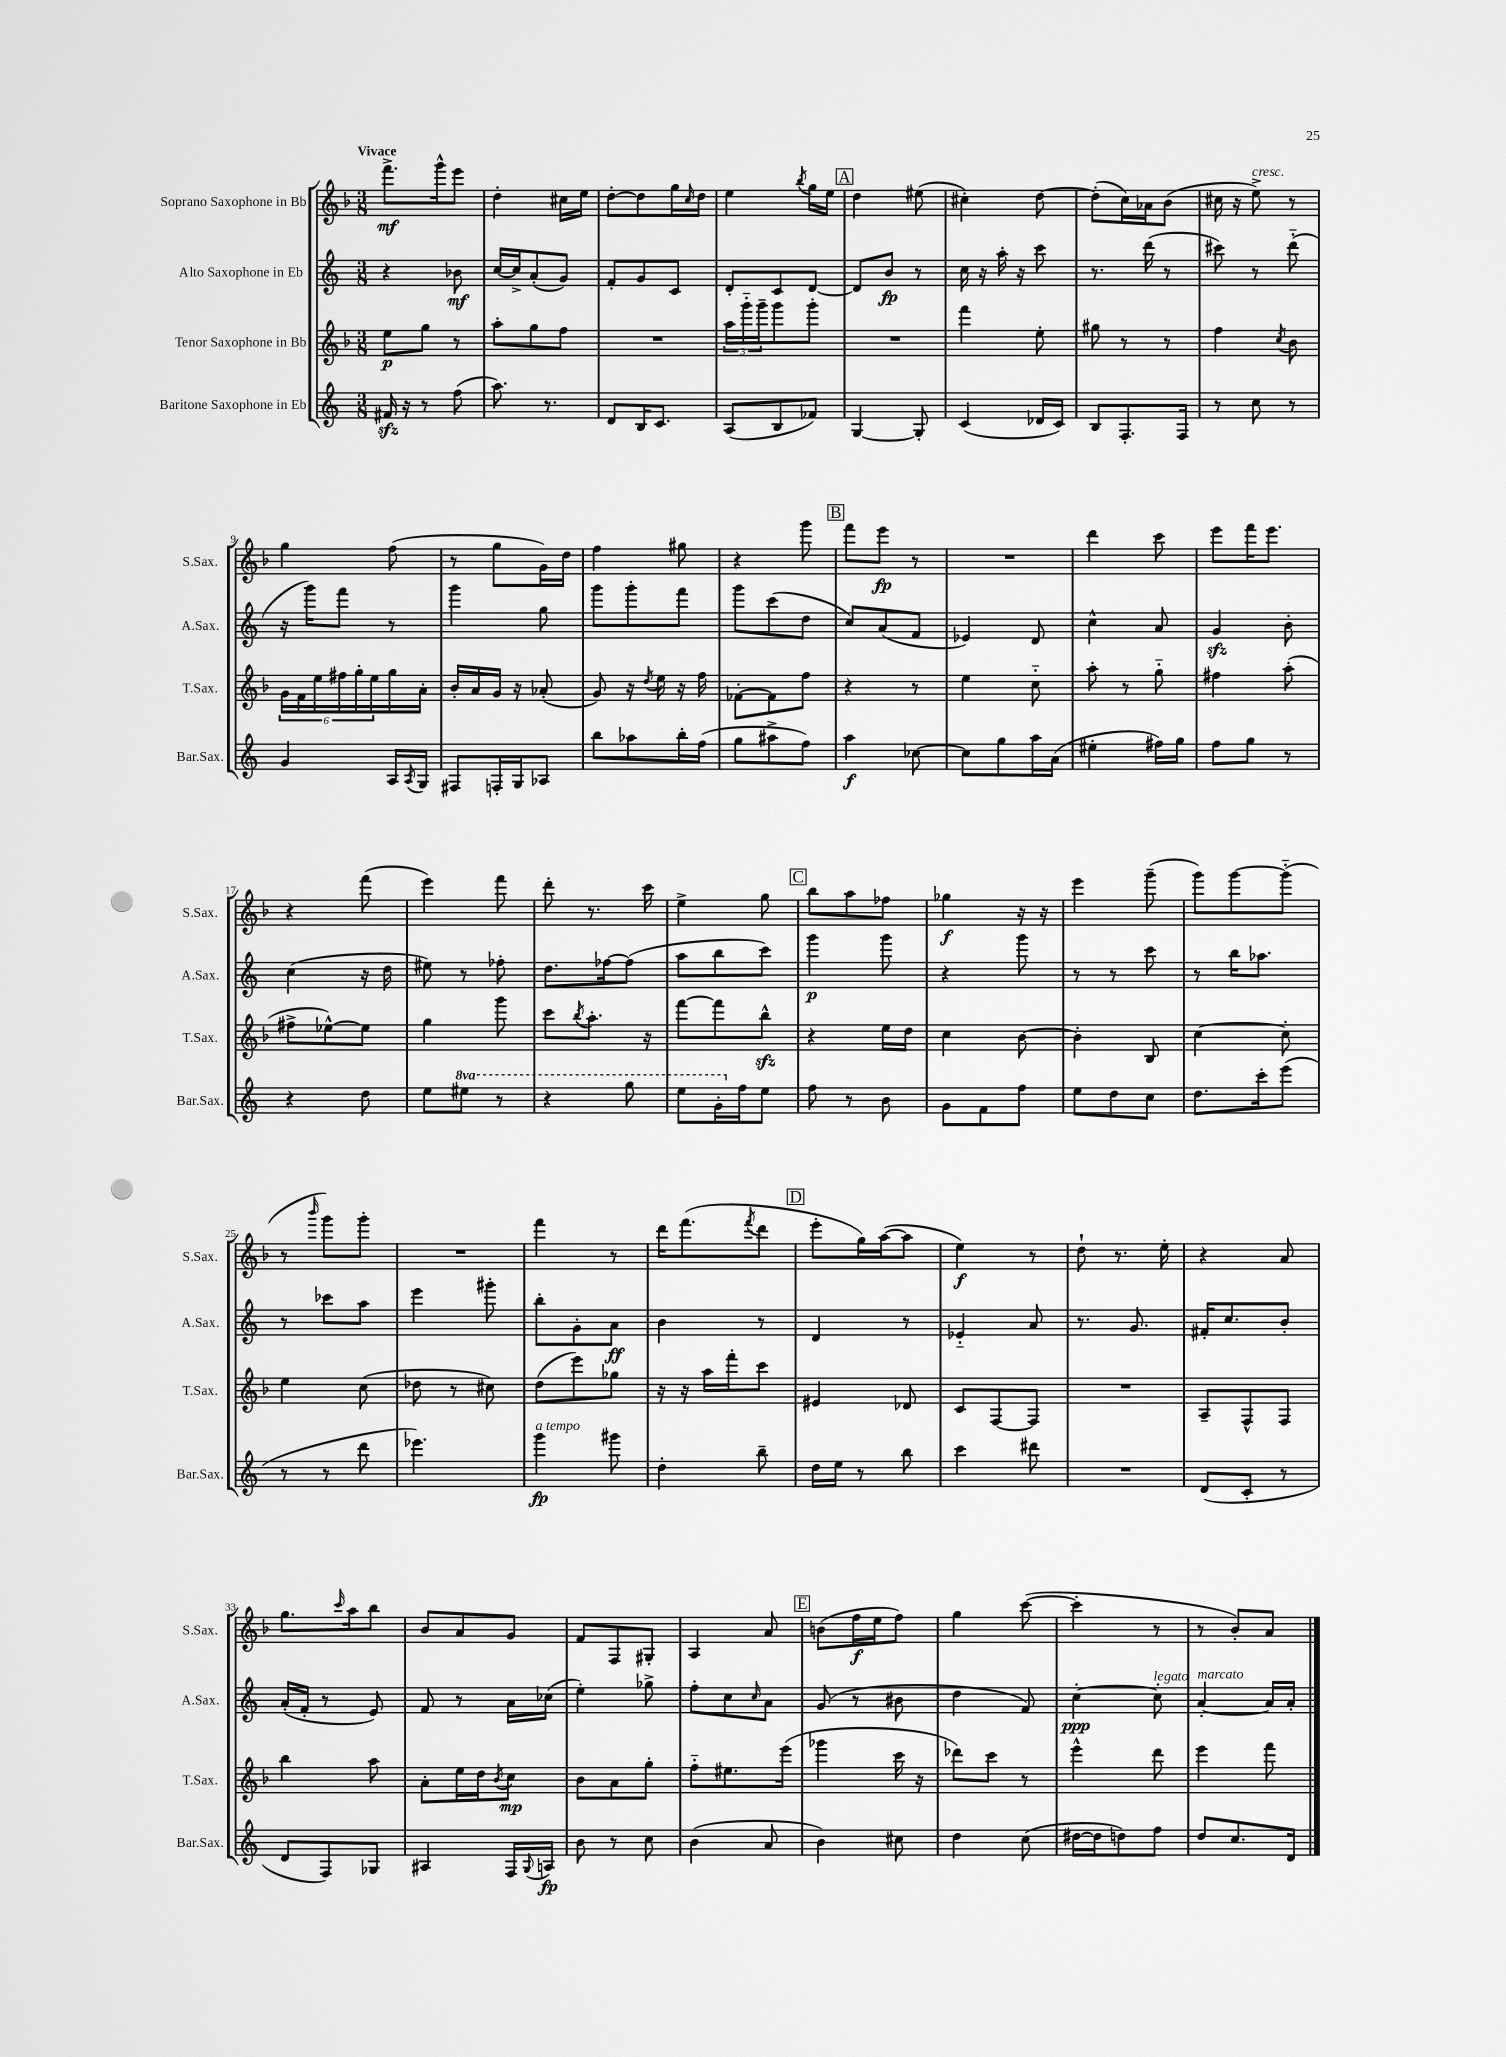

**kern	**kern	**kern	**kern
*staff4	*staff3	*staff2	*staff1
*clefG2	*clefG2	*clefG2	*clefG2
*k[]	*k[b-]	*k[]	*k[b-]
*M3/8	*M3/8	*M3/8	*M3/8
16f#	8ee	4r	8.fff^
16r	.	.	.
8r	8gg	.	.
.	.	.	16ggg^^
(8ff	8r	8b-	8eee
=	=	=	=
8.aa)	8aa'	[16cc	4dd'
.	.	16cc^]	.
.	8gg	(8a'	.
8.r	.	.	.
.	8ff	8g)	16cc#
.	.	.	16ee
=	=	=	=
8d	4.r	8f'	[8dd'
16B	.	8g	8dd]
8.c	.	.	.
.	.	8c	16gg
.	.	.	16qqcc
.	.	.	16dd
=	=	=	=
(8A	24aa	8d'	4ee
.	24ggg'~	.	.
.	24ggg~	.	.
8B	8ggg	8c	.
.	.	.	8qbb-
8f-)	8ggg'	[8d	16gg
.	.	.	16ee
=	=	=	=
[4G	4.r	8d]	4dd
.	.	8b	.
8G']	.	8r	(8ee#
=	=	=	=
(4c	4fff	16cc	4cc#')
.	.	16r	.
.	.	16aa'	.
.	.	16r	.
16d-	8ee'	8ccc	[8dd
16c)	.	.	.
=	=	=	=
8B	8gg#	8.r	(8dd']
8.F'	8r	.	16cc)
.	.	(16ddd	16a-
.	8r	8r	(8b-
16F	.	.	.
=	=	=	=
8r	4ff	8ccc#)	16cc#
.	.	.	16r
8cc	.	8r	8ee^)
.	8qcc	.	.
8r	8b-	(8ddd'~	8r
=	=	=	=
4g	24g	16r	4gg
.	24f	.	.
.	.	16ggg)	.
.	24ee	.	.
.	24ff#	8fff	.
.	24gg'	.	.
.	24ee	.	.
16A	16gg	8r	(8ff
8qA	.	.	.
16G	16a'	.	.
=	=	=	=
8F#	16b-'	4ggg	8r
.	16a	.	.
16F'	16g	.	8gg
16G	16r	.	.
8A-	(8a-'	8gg	16g)
.	.	.	16dd
=	=	=	=
8bb	8g)	8ggg	4ff
8aa-	16r	8ggg'	.
.	8qdd	.	.
.	16ee	.	.
16bb'	16r	8fff	8gg#
(16ff	16ff	.	.
=	=	=	=
8gg	[8f-'	8ggg	4r
8aa#^	8f-]	(8ccc	.
8ff)	8ff	8dd	8ggg
=	=	=	=
4aa	4r	8cc)	8fff
.	.	(8a	8eee
[8cc-	8r	8f	8r
=	=	=	=
8cc-]	4ee	4e-)	4.r
8gg	.	.	.
16aa	8cc'~	8d	.
(16a	.	.	.
=	=	=	=
4ee#'	8aa'	4cc^^	4ddd
.	8r	.	.
16ff#)	8gg'~	8a	8ccc
16gg	.	.	.
=	=	=	=
8ff	4ff#	4g	8eee
8gg	.	.	16fff
.	.	.	8.eee
8r	(8aa'	8b'	.
=	=	=	=
4r	8ff#^	(4cc	4r
.	[8ee-^^)	.	.
8dd	8ee-]	16r	(8fff
.	.	16dd	.
=	=	=	=
8ee	4gg	8ee#)	4eee)
8eee#	.	8r	.
8r	8ggg	8ff-'	8fff
=	=	=	=
4r	8ccc	8.dd	8ddd'
.	8qbb-	.	.
.	8.aa'	.	8.r
.	.	[16ff-	.
8ggg	.	(8ff-]	.
.	16r	.	16ccc
=	=	=	=
8eee	[8fff	8aa	4ee^
16gg'	8fff]	8bb	.
16ff	.	.	.
8ee	8bb-^^	8ccc)	8gg
=	=	=	=
8ff	4r	4ggg	8bb-
8r	.	.	8aa
8b	16ee	8ggg	8ff-
.	16dd	.	.
=	=	=	=
8g	4cc	4r	4gg-
8f	.	.	.
8ff	[8b-	8ggg	16r
.	.	.	16r
=	=	=	=
8ee	4b-']	8r	4eee
8dd	.	8r	.
8cc	8B-	8ccc	(8ggg~
=	=	=	=
8.dd	[4cc	8r	8ggg)
.	.	16bb	[8ggg
16ccc'	.	8.aa-	.
(8eee	8cc']	.	(8ggg'~]
=	=	=	=
8r	4ee	8r	8r
.	.	.	16qqbbb-
8r	.	8ccc-	8ggg)
8ddd	(8cc	8aa	8ggg'
=	=	=	=
4.eee-)	8dd-	4eee	4.r
.	8r	.	.
.	8cc#)	8ggg#'	.
=	=	=	=
4ggg	(8dd	8bb'	4fff
.	8eee)	8g'	.
8ggg#	8gg-	8a	8r
=	=	=	=
4dd'	16r	4b	16ddd
.	16r	.	(8.fff
.	16aa	.	.
.	16fff'	.	.
.	.	.	8qfff
8bb~	8ccc	8r	8ddd
=	=	=	=
16dd	4e#	4d	8eee'
16ee	.	.	.
8r	.	.	16gg)
.	.	.	([16aa
8bb	8d-	8r	8aa]
=	=	=	=
4ccc	8c	4e-'~	4ee)
.	[8F	.	.
8ddd#	8F]	8a	8r
=	=	=	=
4.r	4.r	8.r	8dd`
.	.	.	8.r
.	.	8.g	.
.	.	.	16ee'
=	=	=	=
(8d	8A~	16f#'	4r
.	.	8.cc	.
8c'	8F^^	.	.
8r	8F	8b'	8a
=	=	=	=
8d	4bb-	(16a'	8.gg
.	.	16f'	.
8F)	.	8r	.
.	.	.	16qqccc
.	.	.	16aa
8G-	8aa	8e)	8bb-
=	=	=	=
4A#	8a'	8f	8b-
.	16ee	8r	8a
.	16dd	.	.
.	8qb-	.	.
16F	8cc	16a	8g
8qqG	.	.	.
16A	.	(16cc-	.
=	=	=	=
8b	8b-	4ee')	8f
8r	8a	.	8F
8cc	8gg'	8gg-^	8G#'
=	=	=	=
(4b	8ff'~	8ff'	4A
.	8.ee#	8cc	.
.	.	16qqcc	.
8a	.	8a	8a
.	(16eee	.	.
=	=	=	=
4b)	4ggg-	(8g	(8b
.	.	8r	16ff
.	.	.	16ee
8cc#	16ccc	8b#	8ff)
.	16r	.	.
=	=	=	=
4dd	8ddd-)	4dd	4gg
.	8ccc	.	.
(8cc	8r	8f)	([8ccc
=	=	=	=
[16dd#	4eee^^	[4cc'	4ccc']
16dd#]	.	.	.
8dd)	.	.	.
8ff	8ddd	8cc']	8r
=	=	=	=
8dd	4eee	[4a'	8r
8.cc	.	.	8b-')
.	8fff	16a]	8a
16d	.	16a'	.
==	==	==	==
*-	*-	*-	*-
